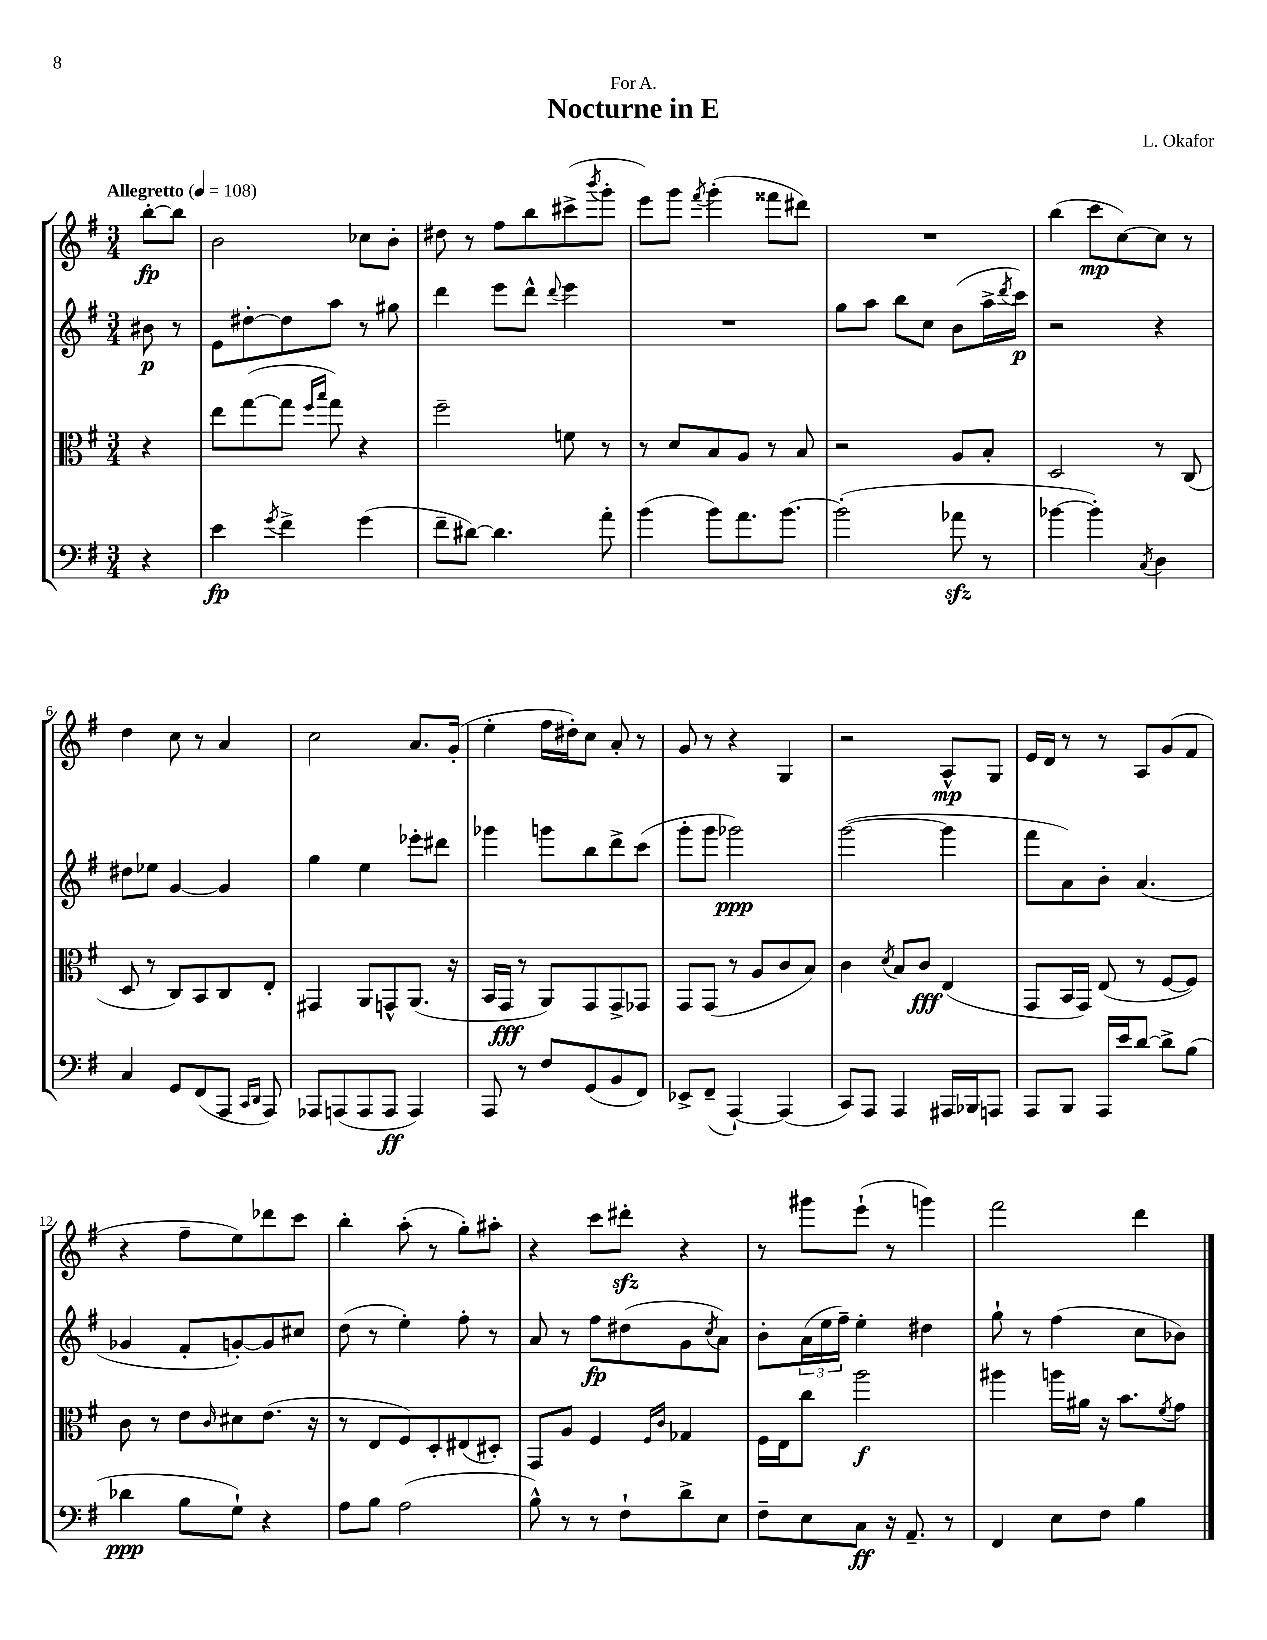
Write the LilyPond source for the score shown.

\header { title = "Nocturne in E" composer = "L. Okafor" dedication = "For A." }
<<
\new StaffGroup <<
\new Staff = "s0" {
    \clef treble \key g \major \numericTimeSignature \time 3/4 \partial 4 \tempo "Allegretto" 4 = 108
    b''8~-.\fp b''8 |
    b'2 ces''8 b'8-. |
    dis''8 r8 fis''8 b''8 cis'''8->( \acciaccatura { b'''8 } g'''8-. |
    e'''8) g'''8 \acciaccatura { fis'''8 } g'''4-.( fisis'''8 dis'''8) |
    R2. |
    b''4( c'''8\mp c''8~) c''8 r8 |
    d''4 c''8 r8 a'4 |
    c''2 a'8. g'16-.( |
    e''4-. fis''16 dis''16-.) c''8 a'8-. r8 |
    g'8 r8 r4 g4 |
    r2 a8-^\mp g8 |
    e'16 d'16 r8 r8 a8 g'8( fis'8 |
    r4 fis''8-- e''8) des'''8 c'''8 |
    b''4-. a''8-.( r8 g''8-.) ais''8-. |
    r4 c'''8 dis'''8-.\sfz r4 |
    r8 gis'''8 e'''8-!( r8 g'''4) |
    fis'''2 d'''4 \bar "|." |
}
\new Staff = "s1" {
    \clef treble \key g \major \numericTimeSignature \time 3/4 \partial 4
    bis'8\p r8 |
    e'8 dis''8~-. dis''8 a''8 r8 gis''8 |
    d'''4 e'''8 d'''8-^ \appoggiatura { d'''8 } e'''4 |
    R2. |
    g''8 a''8 b''8 c''8 b'8( a''16-> \acciaccatura { d'''8 } c'''16\p) |
    r2 r4 |
    dis''8 ees''8 g'4~ g'4 |
    g''4 e''4 ees'''8-. dis'''8 |
    ges'''4 g'''8 b''8 d'''8-> c'''8( |
    g'''8-. g'''8 ges'''2\ppp) |
    g'''2~( g'''4 |
    fis'''8 a'8) b'8-. a'4.( |
    ges'4 fis'8-. g'8~-.) g'8 cis''8 |
    d''8( r8 e''4-.) fis''8-. r8 |
    a'8 r8 fis''8\fp dis''8( g'8 \acciaccatura { c''8 } a'8) |
    b'8-. \tuplet 3/2 { a'16( e''16 fis''16--) } e''4-. dis''4 |
    g''8-! r8 fis''4( c''8 bes'8) \bar "|." |
}
\new Staff = "s2" {
    \clef alto \key g \major \numericTimeSignature \time 3/4 \partial 4
    r4 |
    e''8 g''8~( g''8 \grace { fis''16 b''16 } g''8) r4 |
    fis''2-- f'8 r8 |
    r8 d'8 b8 a8 r8 b8 |
    r2 a8 b8-. |
    d2 r8 c8( |
    d8 r8 c8) b,8 c8 e8-. |
    gis,4 a,8 g,8-^ a,8.( r16 |
    b,16 g,16\fff r8 a,8) g,8 g,8-> ges,8 |
    g,8 g,8( r8 a8 c'8 b8) |
    c'4 \acciaccatura { d'8 } b8 c'8\fff e4( |
    g,8 b,16 g,16) e8( r8 fis8~ fis8) |
    c'8 r8 e'8 \grace { c'16 } dis'8 e'8.( r16 |
    r8 e8 fis8) d8-. eis8( dis8-.) |
    g,8 a8 fis4 \grace { fis16 c'16 } ges4 |
    fis16 e16 c''8 a''2\f |
    ais''4 a''16 ais'16 r16 b'8. \acciaccatura { fis'8 } g'8 \bar "|." |
}
\new Staff = "s3" {
    \clef bass \key g \major \numericTimeSignature \time 3/4 \partial 4
    r4 |
    e'4\fp \acciaccatura { g'8 } fis'4-> g'4( |
    fis'8-- dis'8~) dis'4. a'8-. |
    b'4( b'8) a'8. b'8.~ |
    b'2-.( aes'8\sfz r8 |
    bes'4~ bes'4-.) \acciaccatura { c8 } d4 |
    c4 g,8 fis,8( a,,8 \grace { c,16 d,16 } a,,8) |
    aes,,8 a,,8( a,,8 a,,8\ff a,,4) |
    a,,8 r8 fis8 g,8( b,8 fis,8) |
    ees,8-> fis,8--( a,,4~-!) a,,4( |
    c,8) a,,8 a,,4 ais,,16 bes,,16 a,,8 |
    a,,8 b,,8 a,,16 e'16 d'8~ d'8-> b8( |
    des'4\ppp b8 g8-!) r4 |
    a8 b8 a2( |
    b8-^) r8 r8 fis8-! d'8-> e8 |
    fis8-- e8 c8\ff r16 a,8.-- r8 |
    fis,4 e8 fis8 b4 \bar "|." |
}
>>
>>
